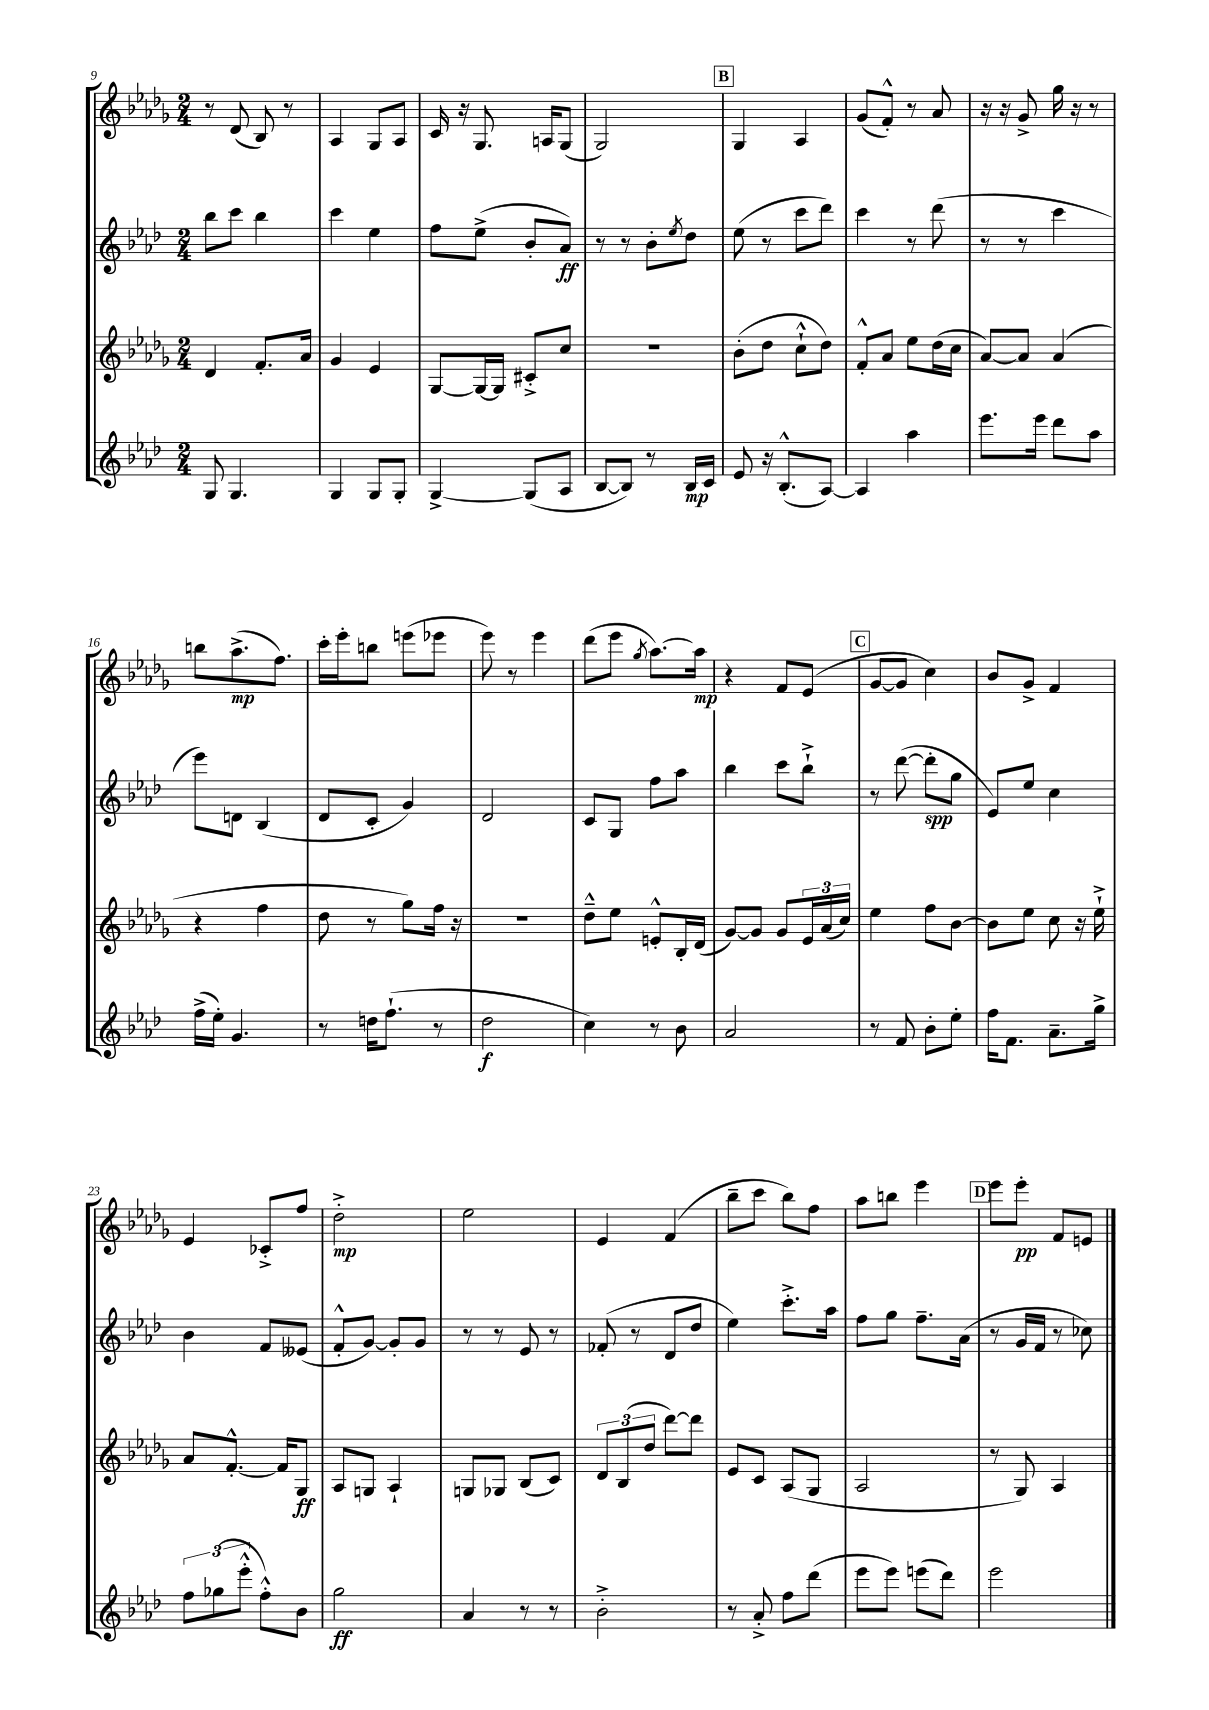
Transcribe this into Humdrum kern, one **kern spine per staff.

**kern	**kern	**kern	**kern
*staff4	*staff3	*staff2	*staff1
*clefG2	*clefG2	*clefG2	*clefG2
*k[b-e-a-d-]	*k[b-e-a-d-g-]	*k[b-e-a-d-]	*k[b-e-a-d-g-]
*M2/4	*M2/4	*M2/4	*M2/4
8G/	4d-/	8bb-\L	8r
4.G/	.	8ccc\J	(8d-/
.	8.f'/L	4bb-\	8B-/)
.	.	.	8r
.	16a-/Jk	.	.
=	=	=	=
4G/	4g-/	4ccc\	4A-/
8G/L	4e-/	4ee-\	8G-/L
8G'/J	.	.	8A-/J
=	=	=	=
[4G^/	[8G-/L	8ff\L	16c/
.	.	.	16r
.	16G-/_L	(8ee-^\J	8.G-/
.	16G-/]JJ	.	.
(8G/]L	8c#'^/L	8b-'/L	.
.	.	.	16A/LK
8A-/J	8cc/J	8a-/J)	(8G-/J
=	=	=	=
[8B-/L	2r	8r	2G-/)
8B-/]J)	.	8r	.
8r	.	8b-'\L	.
.	.	8qee-/	.
16B-/LL	.	8dd-\J	.
16c/JJ	.	.	.
=	=	=	=
8e-/	(8b-'\L	(8ee-\	4G-/
16r	8dd-\J	8r	.
(8.B-'^^/L	.	.	.
.	8cc`^^\L	8ccc\L	4A-/
[8A-/J)	8dd-\J)	8ddd-\J)	.
=	=	=	=
4A-/]	8f'^^/L	4ccc\	(8g-/L
.	8a-/J	.	8f'^^/J)
4aa-\	8ee-\L	8r	8r
.	(16dd-\L	(8ddd-\	8a-/
.	16cc\JJ	.	.
=	=	=	=
8.eee-\L	[8a-/L)	8r	16r
.	.	.	16r
.	8a-/]J	8r	8g-^/
16eee-\Jk	.	.	.
8ddd-\L	(4a-/	4ccc\	16gg-\
.	.	.	16r
8aa-\J	.	.	8r
=	=	=	=
(16ff^\LL	4r	8eee-\L)	8bb\L
16ee-'\JJ)	.	.	.
4.g/	.	8d\J	(8.aa-^\
.	4ff\	(4B-/	.
.	.	.	8.ff\J)
=	=	=	=
8r	8dd-\	8d-/L	16ccc'\LL
.	.	.	16eee-'\J
16dd\LK	8r	8c'/J	8bb\J
(8.ff`\J	.	.	.
.	8gg-\L)	4g/)	(8eee\L
8r	16ff\Jk	.	8eee-\J
.	16r	.	.
=	=	=	=
2dd-\	2r	2d-/	8eee-\)
.	.	.	8r
.	.	.	4eee-\
=	=	=	=
4cc\)	8dd-~^^\L	8c/L	(8ddd-\L
.	8ee-\J	8G/J	8eee-\J
.	.	.	8qgg-/
8r	8e'^^/L	8ff\L	[8.aa-\L)
8b-\	16B-'/L	8aa-\J	.
.	(16d-/JJ	.	16aa-\]Jk
=	=	=	=
2a-/	[8g-/L)	4bb-\	4r
.	8g-/]J	.	.
.	8g-/L	8ccc\L	8f/L
.	24e-/L	8bb-`^\J	(8e-/J
.	(24a-/	.	.
.	24cc/JJ)	.	.
=	=	=	=
8r	4ee-\	8r	[8g-/L
8f/	.	([8ddd-\	8g-/]J
8b-'\L	8ff\L	8ddd-'\]L	4cc\)
8ee-'\J	[8b-\J	8gg\J	.
=	=	=	=
16ff\LK	8b-\]L	8e-/L)	8b-/L
8.f\J	.	.	.
.	8ee-\J	8ee-/J	8g-^/J
8.a-~\L	8cc\	4cc\	4f/
.	16r	.	.
16gg^\Jk	16ee-`^\	.	.
=	=	=	=
12ff\L	8a-/L	4b-\	4e-/
(12gg-\	.	.	.
.	[8.f'^^/J	.	.
12eee-'^^\J	.	.	.
8ff'^^\L)	.	8f/L	8c-'^/L
.	16f/]LK	.	.
8b-\J	8G-/J	(8e--/J	8ff/J
=	=	=	=
2gg\	8A-/L	8f'^^/L	2dd-'^\
.	8G/J	[8g/J)	.
.	4A-`/	8g'/]L	.
.	.	8g/J	.
=	=	=	=
4a-/	8G/L	8r	2ee-\
.	8G-/J	8r	.
8r	(8B-/L	8e-/	.
8r	8c/J)	8r	.
=	=	=	=
2b-'^\	12d-/L	(8f-'/	4e-/
.	(12B-/	.	.
.	.	8r	.
.	12dd-/J	.	.
.	[8ddd-\L)	8d-/L	(4f/
.	8ddd-\]J	8dd-/J	.
=	=	=	=
8r	8e-/L	4ee-\)	8bb-~\L
8a-'^/	8c/J	.	8ccc\J
8ff\L	(8A-/L	8.ccc'^\L	8bb-\L)
(8ddd-\J	8G-/J	.	8ff\J
.	.	16aa-\Jk	.
=	=	=	=
8eee-\L	2A-/	8ff\L	8aa-\L
8eee-\J)	.	8gg\J	8bb\J
(8eee\L	.	8.ff~\L	4eee-\
8ddd-\J)	.	.	.
.	.	(16a-\Jk	.
=	=	=	=
2eee-\	8r	8r	8eee-\L
.	8G-/)	16g/LL	8eee-'\J
.	.	16f/JJ	.
.	4A-/	8r	8f/L
.	.	8cc-\)	8e/J
==	==	==	==
*-	*-	*-	*-
